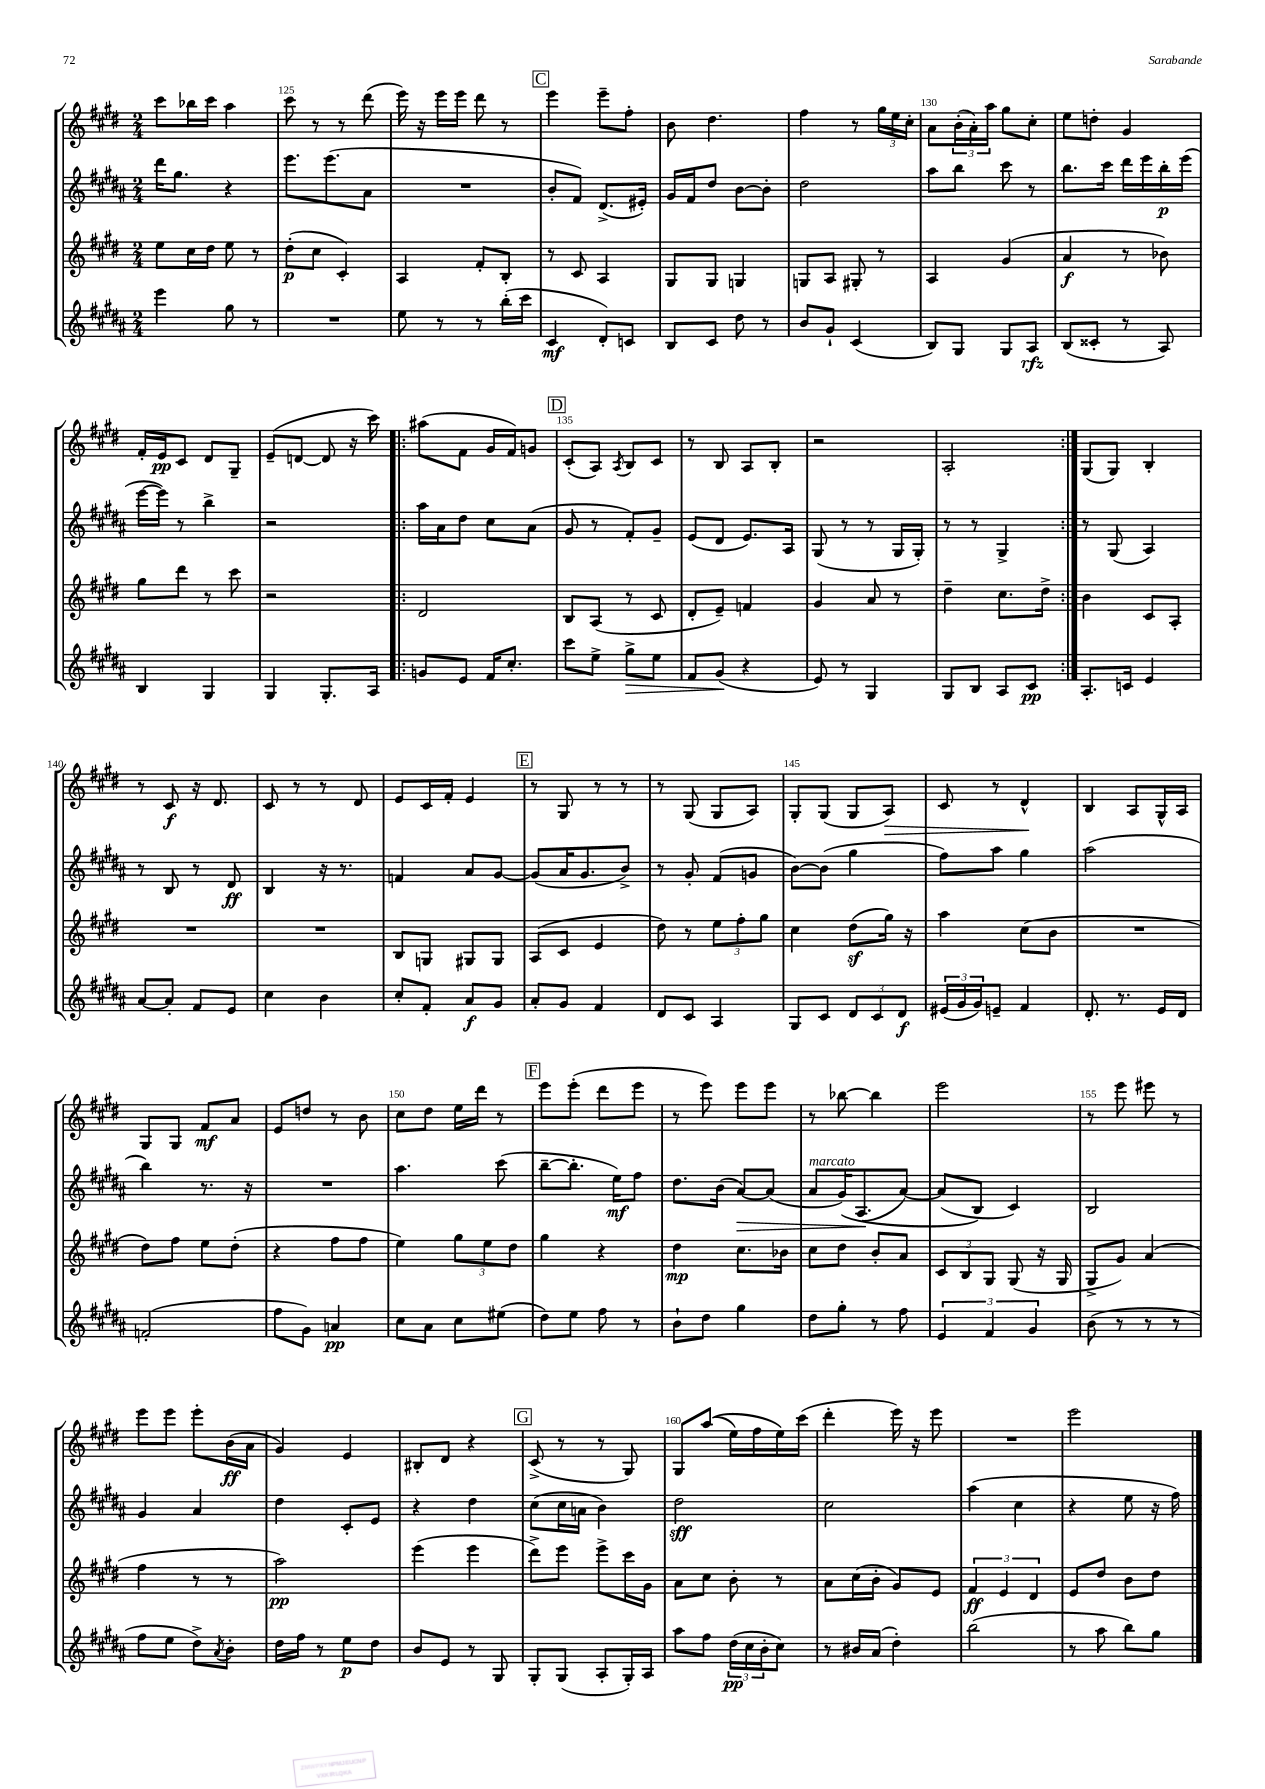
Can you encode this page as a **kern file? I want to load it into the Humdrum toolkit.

**kern	**kern	**kern	**kern
*staff4	*staff3	*staff2	*staff1
*clefG2	*clefG2	*clefG2	*clefG2
*k[f#c#g#d#a#]	*k[f#c#g#d#]	*k[f#c#g#d#a#]	*k[f#c#g#d#]
*M2/4	*M2/4	*M2/4	*M2/4
4eee\	8ee\L	16ddd#\LK	8ccc#\L
.	.	8.gg#\J	.
.	16cc#\L	.	16bb-\L
.	16dd#\JJ	.	16ccc#\JJ
8gg#\	8ee\	4r	4aa\
8r	8r	.	.
=	=	=	=
2r	(8dd#'\L	8.eee\L	8ccc#\
.	8cc#\J	.	8r
.	.	(8.eee\	.
.	4c#'/)	.	8r
.	.	8a#\J	(8ddd#\
=	=	=	=
8ee\	4A/	2r	16eee\)
.	.	.	16r
8r	.	.	16eee\LL
.	.	.	16eee\JJ
8r	8f#'/L	.	8ddd#\
(16bb'\LL	8B'/J	.	8r
16ccc#\JJ	.	.	.
=	=	=	=
4c#/	8r	8b'/L	4eee\
.	8c#/	8f#/J)	.
8d#'/L)	4A/	(8.d#^/L	8eee~\L
8c/J	.	.	8ff#'\J
.	.	16e#'/Jk)	.
=	=	=	=
8B/L	8G#/L	16g#/LL	8b\
.	.	16f#/J	.
8c#/J	8G#/J	8dd#/J	4.dd#\
8dd#\	4G/	[8b\L	.
8r	.	8b'\]J	.
=	=	=	=
8b/L	8G/L	2dd#\	4ff#\
8g#`/J	8A/J	.	.
(4c#/	8G#'/	.	8r
.	8r	.	24gg#\LL
.	.	.	24ee\
.	.	.	24cc#'\JJ
=	=	=	=
8B/L)	4A/	8aa#\L	8a\L
8G#/J	.	8bb\J	(24b'\L
.	.	.	24a'\)
.	.	.	24aa\JJ
8G#/L	(4g#/	8ccc#\	8gg#\L
8A#/J	.	8r	8cc#'\J
=	=	=	=
(8B/L	4a/	8.bb\L	8ee\L
8c##'/J	.	.	8dd'\J
.	.	16ccc#\Jk	.
8r	8r	16ddd#\LL	4g#/
.	.	16eee\	.
8A#/)	8b-\)	16bb'\	.
.	.	(16eee\JJ	.
=	=	=	=
4B/	8gg#\L	[16eee\LL	16f#'/LL
.	.	16eee\]JJ)	16e/J
.	8ddd#\J	8r	8c#/J
4G#/	8r	4bb^\	8d#/L
.	8ccc#\	.	8G#~/J
=	=	=	=
4G#/	2r	2r	(8e~/L
.	.	.	[8d/J
8.G#'/L	.	.	8d/]
.	.	.	16r
16A#/Jk	.	.	16ccc#\)
=!|:	=!|:	=!|:	=!|:
8g/L	2d#/	16aa#\LL	(8aa#\L
.	.	16a#\J	.
8e/J	.	8dd#\J	8f#\J
16f#/LK	.	8cc#\L	16g#/LL
8.cc#'/J	.	.	16f#/J)
.	.	(8a#\J	8g/J
=	=	=	=
8ccc#\L	8B/L	8g#/	(8c#'/L
8ee^\J	(8A/J	8r	8A/J)
.	.	.	8qA/
8gg#^\L	8r	8f#'/L)	8B/L
8ee\J	8c#/	8g#~/J	8c#/J
=	=	=	=
8f#/L	8d#'/L	(8e/L	8r
(8g#/J	8e~/J)	8d#/J	8B/
4r	4f/	8.e/L)	8A/L
.	.	.	8B'/J
.	.	16A#/Jk	.
=	=	=	=
8e/)	4g#/	(8G#/	2r
8r	.	8r	.
4G#/	8a/	8r	.
.	8r	16G#/LL	.
.	.	16G#'/JJ)	.
=	=	=	=
8G#/L	4dd#~\	8r	2A'/
8B/J	.	8r	.
8A#/L	8.cc#\L	4G#^/	.
8c#/J	.	.	.
.	16dd#^\Jk	.	.
=:|!	=:|!	=:|!	=:|!
8.A#'/L	4b\	8r	(8G#/L
.	.	(8G#/	8G#/J)
16c/Jk	.	.	.
4e/	8c#/L	4A#/)	4B'/
.	8A'/J	.	.
=	=	=	=
[8a#/L	2r	8r	8r
8a#'/]J	.	8B/	8c#/
8f#/L	.	8r	16r
.	.	.	8.d#/
8e/J	.	8d#/	.
=	=	=	=
4cc#\	2r	4B/	8c#/
.	.	.	8r
4b\	.	16r	8r
.	.	8.r	.
.	.	.	8d#/
=	=	=	=
8cc#'/L	8B/L	4f/	8e/L
8f#'/J	8G/J	.	16c#/L
.	.	.	16f#'/JJ
8a#/L	8G#/L	8a#/L	4e/
8g#/J	8G#/J	[8g#/J	.
=	=	=	=
8a#'/L	(8A/L	(8g#/]L	8r
8g#/J	8c#/J	16a#/K	8G#/
.	.	8.g#/	.
4f#/	4e/	.	8r
.	.	8b^/J)	8r
=	=	=	=
8d#/L	8dd#\)	8r	8r
8c#/J	8r	8g#'/	(8G#/
4A#/	12ee\L	(8f#/L	8G#/L
.	12ff#'\	.	.
.	.	8g/J	8A/J)
.	12gg#\J	.	.
=	=	=	=
8G#/L	4cc#\	[8b\L)	8G#'/L
8c#/J	.	(8b\]J	(8G#/J
12d#/L	(8dd#\L	4gg#\	8G#/L
12c#/	.	.	.
.	16gg#\Jk)	.	8A/J)
12d#/J	.	.	.
.	16r	.	.
=	=	=	=
(24e#/LL	4aa\	8ff#\L)	8c#/
24g#/	.	.	.
24g#/J)	.	.	.
8e~/J	.	8aa#\J	8r
4f#/	(8cc#\L	4gg#\	4d#^^/
.	8b\J	.	.
=	=	=	=
8.d#'/	2r	(2aa#\	4B/
8.r	.	.	.
.	.	.	8A/L
16e/LL	.	.	16G#^^/L
16d#/JJ	.	.	16A/JJ
=	=	=	=
(2f'/	8dd#\L)	4bb\)	8G#/L
.	8ff#\J	.	8G#/J
.	8ee\L	8.r	8f#/L
.	(8dd#'\J	.	8a/J
.	.	16r	.
=	=	=	=
8ff#\L	4r	2r	8e/L
8g#\J)	.	.	8dd/J
4a/	8ff#\L	.	8r
.	8ff#\J	.	8b\
=	=	=	=
8cc#\L	4ee\)	4.aa#\	8cc#\L
8a#\J	.	.	8dd#\J
8cc#\L	12gg#\L	.	16ee\LL
.	.	.	16ddd#\JJ
.	12ee\	.	.
(8ee#\J	.	(8ccc#\	8r
.	12dd#\J	.	.
=	=	=	=
8dd#\L)	4gg#\	[8bb~\L	8eee\L
8ee\J	.	8.bb'\]J	(8eee'\J
8ff#\	4r	.	8ddd#\L
.	.	16ee\LK)	.
8r	.	8ff#\J	8eee\J
=	=	=	=
8b`\L	4dd#\	8.dd#\L	8r
8dd#\J	.	.	8eee\)
.	.	(16b\Jk	.
4gg#\	8.cc#\L	[8a#/L)	8eee\L
.	.	(8a#/]J	8eee\J
.	16b-\Jk	.	.
=	=	=	=
8dd#\L	8cc#\L	8a#/L	8r
8gg#'\J	8dd#\J	&(16g#/K)	[8bb-\
.	.	(8.A#/	.
8r	8b'/L	.	4bb-\]
8ff#\	8a/J	[8a#/J)	.
=	=	=	=
6e/	12c#/L	(8a#/]L	2eee\
.	12B/	.	.
.	.	8B/J&)	.
6f#/	12G#/J	.	.
.	(8G#/	4c#/)	.
6g#/	.	.	.
.	16r	.	.
.	16G#/	.	.
=	=	=	=
(8b\	8G#^/L	2B/	8r
8r	8g#/J)	.	8eee\
8r	(4a/	.	8eee#\
8r	.	.	8r
=	=	=	=
8ff#\L	4ff#\	4g#/	8eee\L
8ee\J	.	.	8eee\J
8dd#^\L)	8r	4a#/	8eee'\L
8qa#/	.	.	.
8b'\J	8r	.	(16b\L
.	.	.	16a\JJ
=	=	=	=
16dd#\LL	2aa\)	4dd#\	4g#/)
16ff#\JJ	.	.	.
8r	.	.	.
8ee\L	.	8c#'/L	4e/
8dd#\J	.	8e/J	.
=	=	=	=
8b/L	(4eee\	4r	8B#'/L
8e/J	.	.	8d#/J
8r	4eee\	4dd#\	4r
8G#/	.	.	.
=	=	=	=
8G#'/L	8ddd#^\L)	(8cc#\L	(8c#^/
(8G#/J	8eee\J	16cc#\L	8r
.	.	16a\JJ	.
8A#'/L	8eee^\L	4b\)	8r
16G#'/L)	16ccc#\L	.	8G#/)
16A#/JJ	16g#\JJ	.	.
=	=	=	=
8aa#\L	8a\L	2dd#\	8G#/L
8ff#\J	8cc#\J	.	&((8aa/J
(24dd#\LL	8b'\	.	16ee\LL)
24cc#\	.	.	.
.	.	.	16ff#\
24b'\J	.	.	.
8cc#\J)	8r	.	16ee\&)
.	.	.	(16ccc#\JJ
=	=	=	=
8r	8a\L	2cc#\	4ddd#'\
16b#/LL	(16cc#\L	.	.
(16a#/JJ	16b'\JJ	.	.
4dd#'\)	8g#/L)	.	16eee\)
.	.	.	16r
.	8e/J	.	8eee\
=	=	=	=
(2bb\	6f#/	(4aa#\	2r
.	6e/	.	.
.	.	4cc#\	.
.	6d#/	.	.
=	=	=	=
8r	8e/L	4r	2eee\
8aa#\	8dd#/J	.	.
8bb\L)	8b\L	8ee\	.
8gg#\J	8dd#\J	16r	.
.	.	16ff#\)	.
==	==	==	==
*-	*-	*-	*-
